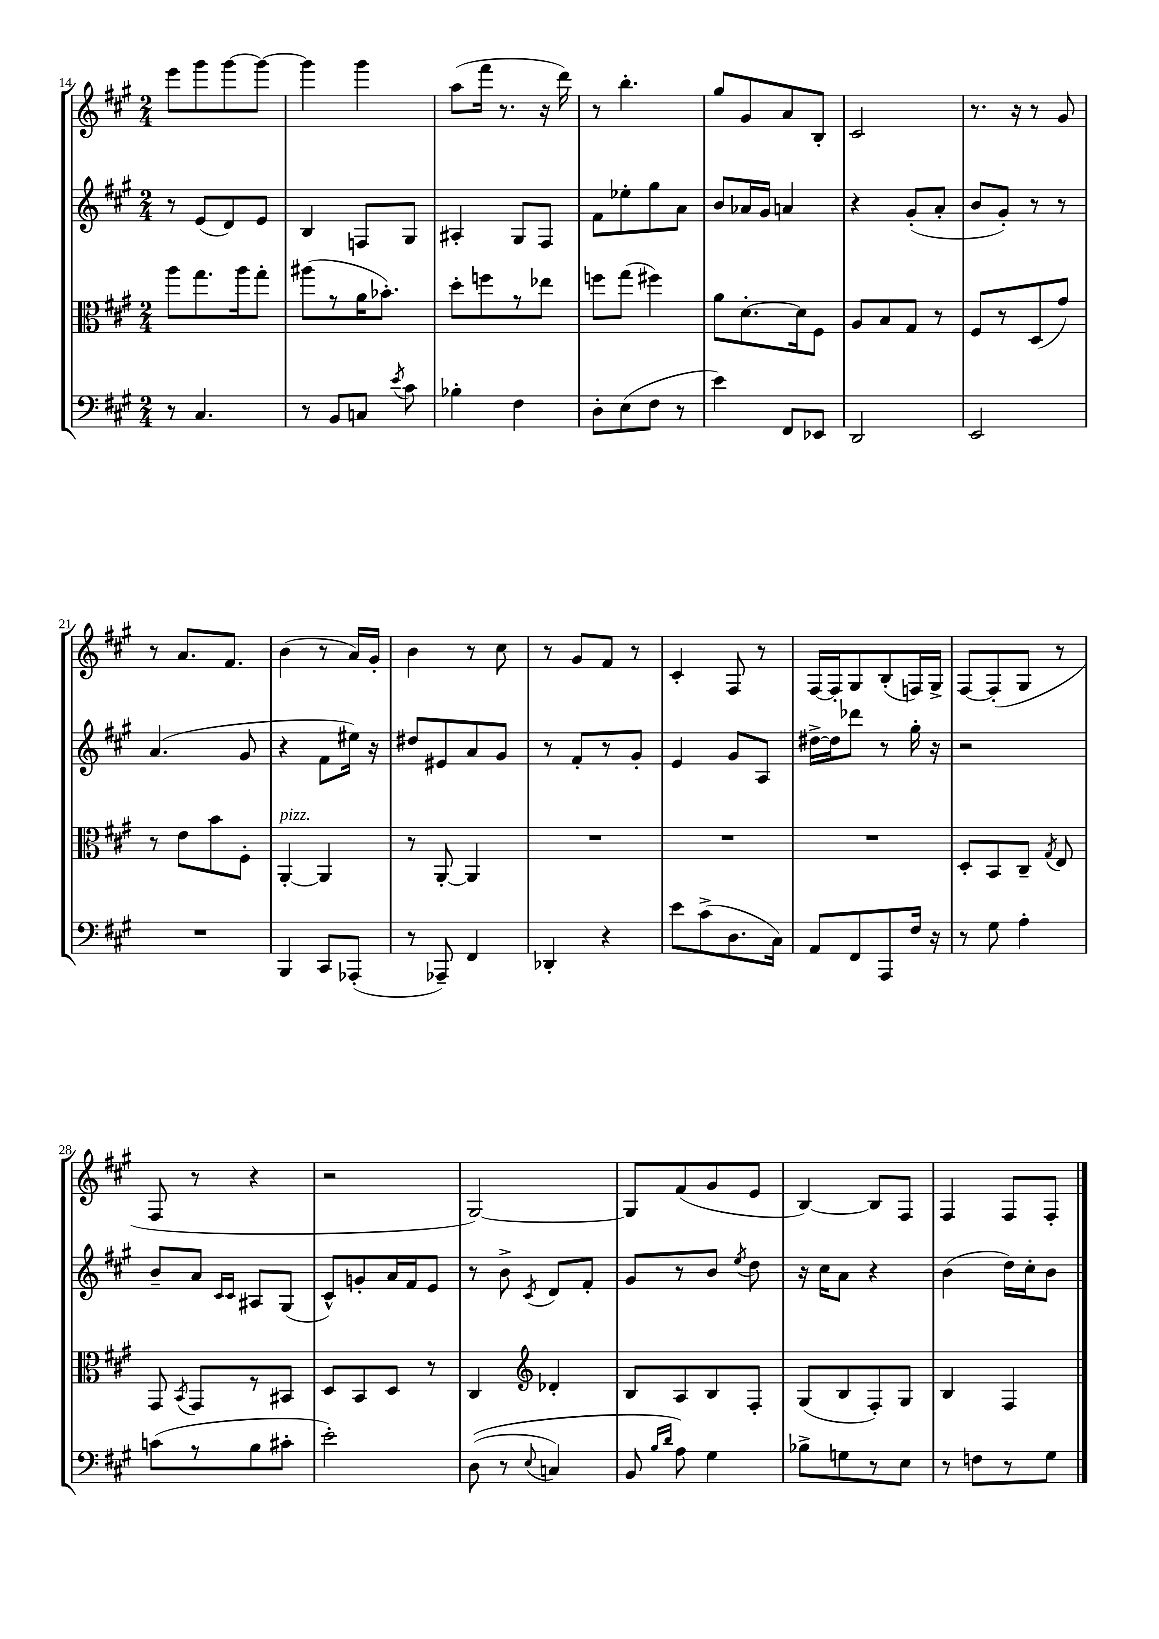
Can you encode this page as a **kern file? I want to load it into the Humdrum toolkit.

**kern	**kern	**kern	**kern
*staff4	*staff3	*staff2	*staff1
*clefF4	*clefC3	*clefG2	*clefG2
*k[f#c#g#]	*k[f#c#g#]	*k[f#c#g#]	*k[f#c#g#]
*M2/4	*M2/4	*M2/4	*M2/4
8r	8aa\L	8r	8eee\L
4.C#/	8.gg#\	(8e/L	8ggg#\
.	.	8d/)	[8ggg#\
.	16aa\k	.	.
.	8gg#'\J	8e/J	8ggg#\_J
=	=	=	=
8r	(8aa#\L	4B/	4ggg#\]
8BB/L	8r	.	.
8C/J	16a\K	8F/L	4ggg#\
.	8.b-'\J)	.	.
8qe/	.	.	.
8c#\	.	8G#/J	.
=	=	=	=
4B-'\	8dd'\L	4A#'/	(8aa\L
.	8ff\	.	16fff#\Jk
.	.	.	8.r
4F#\	8r	8G#/L	.
.	8ee-\J	8F#/J	16r
.	.	.	16ddd\)
=	=	=	=
8D'\L	8ff\L	8f#\L	8r
(8E\	(8gg#\J	8ee-'\	4.bb'\
8F#\J	4ff#\)	8gg#\	.
8r	.	8a\J	.
=	=	=	=
4e\)	8a\L	8b/L	8gg#/L
.	[8.d'\	16a-/L	8g#/
.	.	16g#/JJ	.
8FF#/L	.	4a/	8a/
.	16d\]k	.	.
8EE-/J	8F#\J	.	8B'/J
=	=	=	=
2DD/	8A/L	4r	2c#/
.	8B/	.	.
.	8G#/J	(8g#'/L	.
.	8r	8a'/J	.
=	=	=	=
2EE/	8F#/L	8b/L	8.r
.	8r	8g#'/J)	.
.	.	.	16r
.	(8D/	8r	8r
.	8g#/J)	8r	8g#/
=	=	=	=
2r	8r	(4.a/	8r
.	8e\L	.	8.a/L
.	8b\	.	.
.	.	.	8.f#/J
.	8F#'\J	8g#/	.
=	=	=	=
4BBB/	[4AA'/	4r	(4b\
8CC#/L	4AA/]	8f#\L	8r
(8AAA-'/J	.	16ee#\Jk)	16a/LL)
.	.	16r	16g#'/JJ
=	=	=	=
8r	8r	8dd#/L	4b\
8AAA-~/)	[8AA'/	8e#/	.
4FF#/	4AA/]	8a/	8r
.	.	8g#/J	8cc#\
=	=	=	=
4DD-'/	2r	8r	8r
.	.	8f#'/L	8g#/L
4r	.	8r	8f#/J
.	.	8g#'/J	8r
=	=	=	=
8e\L	2r	4e/	4c#'/
(8c#^\	.	.	.
8.D\	.	8g#/L	8F#/
.	.	8A/J	8r
16C#\Jk)	.	.	.
=	=	=	=
8AA/L	2r	[16dd#^\LL	[16F#/LL
.	.	16dd#\]J	16F#'/]J
8FF#/	.	8ddd-\J	8G#/
8AAA/	.	8r	(8B'/
16F#/Jk	.	16gg#'\	16F/L)
16r	.	16r	16G#^/JJ
=	=	=	=
8r	8D'/L	2r	[8F#/L
8G#\	8BB/	.	(8F#'/]
4A'\	8C#~/J	.	8G#/J
.	8qG#/	.	.
.	8E/	.	8r
=	=	=	=
(8c\L	8GG#/	8b~/L	8F#/
.	8qBB/	.	.
8r	8GG#/L	8a/J	8r
.	.	16qqc#/LL	.
.	.	16qqc#/JJ	.
8B\	8r	8A#/L	4r
8c#'\J	8BB#/J	(8G#/J	.
=	=	=	=
2e'\)	8D/L	8c#^^/L)	2r
.	8BB/	8g'/	.
.	8D/J	16a/L	.
.	.	16f#/J	.
.	8r	8e/J	.
=	=	=	=
&((8D\	4C#/	8r	[2G#/)
8r	.	8b^\	.
*	*clefG2	*	*
8qqE/	.	8qc#/	.
4C/)	4d-'/	8d/L	.
.	.	8f#'/J	.
=	=	=	=
8BB/	8B/L	8g#/L	8G#/]L
16qqB/LL	.	.	.
16qqd/JJ	.	.	.
8A\&)	8A/	8r	(8f#/
4G#\	8B/	8b/J	8g#/
.	.	8qee/	.
.	8F#'/J	8dd\	8e/J
=	=	=	=
8B-^\L	(8G#/L	16r	[4B/)
.	.	16cc#\LK	.
8G\	8B/	8a\J	.
8r	8F#'/)	4r	8B/]L
8E\J	8G#/J	.	8F#/J
=	=	=	=
8r	4B/	(4b\	4F#/
8F\L	.	.	.
8r	4F#/	16dd\LL)	8F#/L
.	.	16cc#'\J	.
8G#\J	.	8b\J	8F#'/J
==	==	==	==
*-	*-	*-	*-
